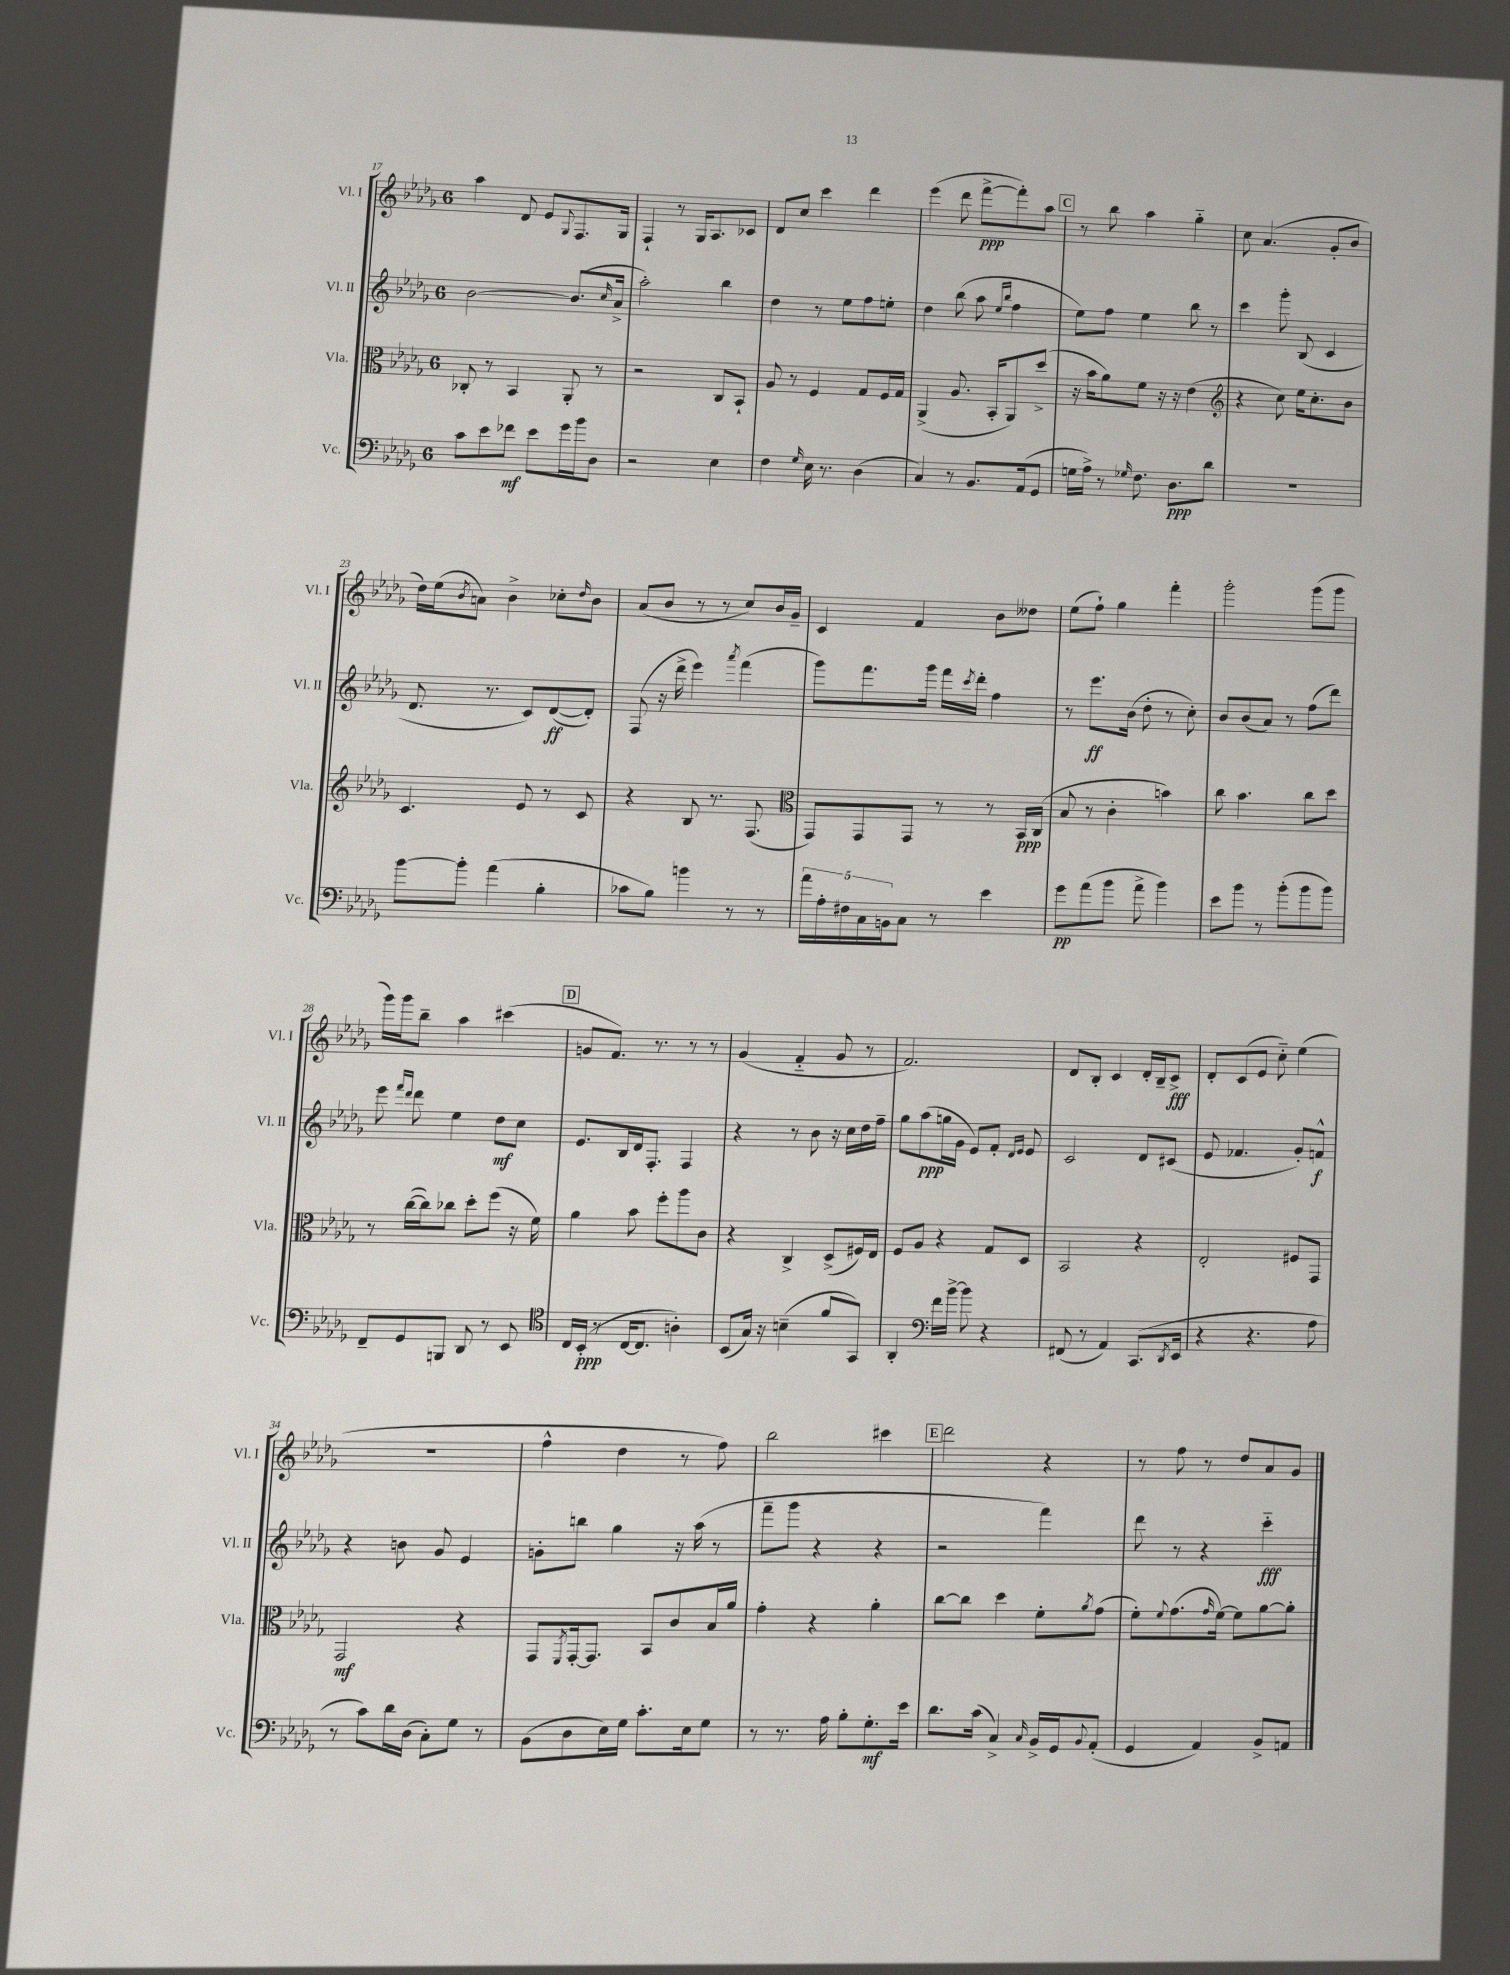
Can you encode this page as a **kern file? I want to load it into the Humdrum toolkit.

**kern	**kern	**kern	**kern
*staff4	*staff3	*staff2	*staff1
*clefF4	*clefC3	*clefG2	*clefG2
*k[b-e-a-d-g-]	*k[b-e-a-d-g-]	*k[b-e-a-d-g-]	*k[b-e-a-d-g-]
*M6/8	*M6/8	*M6/8	*M6/8
8c	8C-'	[2b-	4aa-
8e-	8r	.	.
8f-	4BB-	.	8d-
8e-	.	.	8e-
.	.	.	8qqG-
16g-	8AA-'	(8.b-]	8.F
16b-	.	.	.
8D-	8r	.	.
.	.	16qqcc	.
.	.	16a-^	16G-
=	=	=	=
2r	2r	2aa-')	4F`
.	.	.	8r
.	.	.	16G-
.	.	.	8.A-
4E-	8C	4bb-	.
.	8BB-`	.	8c-
=	=	=	=
4F	8A-	4dd-	8d-
.	8r	.	8cc
16qqG-	.	.	.
16E-	4F	8r	4ccc
8.r	.	.	.
.	.	8ee-	.
(4D-	8G-	8ff	4ddd-
.	16F	8ee'	.
.	16G-	.	.
=	=	=	=
4C)	(4AA-^	4dd-	(4eee-
8r	8.A-	(8bb-	8ddd-
8.BB-	.	8aa-	[8fff^
.	16BB-'	.	.
.	.	16qqee-	.
.	.	16qqbb-	.
.	8AA-)	4ff	8fff'])
(16AA-	.	.	.
8GG-	(8dd-^	.	8aa-
=	=	=	=
16G	16r	8ee-)	8r
16A-^)	16b-	.	.
8r	8a-)	8ff	8bb-
16qqG-	.	.	.
8.F	8f	4ee-	4aa-
.	16r	.	.
8.D-	16r	.	.
.	(4e-	8bb-	4gg-'~
8d-	.	8r	.
=	=	=	=
*	*clefG2	*	*
2.r	4r	4ccc	8cc
.	.	.	(4.a-
.	8cc)	8ggg-'	.
.	16ee-	(8B-	.
.	8.cc'	.	.
.	.	4c	8g-'
.	8b-	.	8b-
=	=	=	=
[8b-	4.c	8.d-	16dd-)
.	.	.	(16ee-
.	.	.	8qb-
8b-']	.	.	8a)
.	.	8.r	.
(4a-	.	.	4b-^
.	8e-	8c)	.
4B-'	8r	([8d-	8cc-'
.	.	.	16qqdd-
.	8c	8d-'])	8b-
=	=	=	=
8c-	4r	(8F	(8a-
8B-)	.	16r	8b-
.	.	16ddd-^	.
4b	8B-	4eee-)	8r
.	8.r	.	8r
.	.	8qaaa-	.
8r	.	(4fff	8cc)
.	(8.F	.	.
8r	.	.	16b-
.	.	.	16g-~
=	=	=	=
*	*clefC3	*	*
20a-	8GG-)	8ggg-)	4c
20A-'	.	.	.
20F#	.	.	.
.	8GG-	8.fff	.
20C	.	.	.
20BB	.	.	.
8C	8GG-	.	4f
.	.	16ggg-	.
8r	8r	16fff	.
.	.	8qccc	.
.	.	16ddd-'	.
4e-	8r	4ff	8b-
.	16BB-	.	8dd--
.	(16C	.	.
=	=	=	=
8g-	8B-	8r	(8ee-
(8a-	8r	8.eee-	8ff`)
8b-	4c'	.	4gg-
.	.	(16b-	.
8a-^	.	8dd-'	.
4b-)	4b)	8r	4fff'
.	.	8cc')	.
=	=	=	=
8e-	8cc	8b-	2ggg-'
8b-	4.b-	(8b-	.
8r	.	8a-)	.
(8b-'	.	8r	.
8b-	8cc	(8ff	(8ggg-
8b-)	8dd-	8ddd-)	8ggg-
=	=	=	=
8FF~	8r	8eee-	16ggg-)
.	.	.	16ggg-
.	.	16qqfff	.
.	.	16qqddd-	.
8GG-	([16cc	8ddd-	8bb-~
.	16cc])	.	.
8BBB	8cc-	4ee-	4aa-
8DD-	8dd-'	.	.
8r	(8ff	8dd-	(4ccc#
8EE-	16r	8cc	.
.	16f)	.	.
=	=	=	=
*clefC4	*	*	*
16C	4a-	8.e-	8g
(16BB-'	.	.	.
8r	.	.	8.f)
.	.	16B-	.
[16C	8b-	16d-	.
8.C]	.	8.F'	8.r
.	8ff'	.	.
4A')	8aa-	4F	8r
.	8c	.	8r
=	=	=	=
(8BB-	4r	4r	(4g-
16G-)	.	.	.
16r	.	.	.
(4B~	4C^	8r	4f'~
.	.	8b-	.
8f	(8D-^	16r	8g-
.	.	16cc	.
8GG-)	16F#)	16dd-	8r
.	16E-	16ff~	.
=	=	=	=
4AA-'	8F	8gg-	2.f)
.	8A-	(8aa-	.
*clefF4	*	*	*
16f	4r	16gg	.
[16b-^	.	16g-	.
8b-]	.	8e-)	.
4r	8G-	8f'	.
.	.	16qqd-	.
.	.	16qqe-	.
.	8D-	8e-	.
=	=	=	=
(8FF#	2BB-	2c	8d-
8r	.	.	8B-'
4AA-)	.	.	4c
(8.CC	4r	8d-	16d-'
.	.	.	16B-~
.	.	(8c#	8c^
8qDD-	.	.	.
16EE-	.	.	.
=	=	=	=
4r	2E-'	8e-	8d-'
.	.	4.f-	(8c
4.r	.	.	8e-
.	.	.	8cc'~)
.	8F#	8g-')	(4ee-
8A-	8GG-	8f^^	.
=	=	=	=
8r	2GG-	4r	2.r
8c)	.	.	.
16d-	.	8b	.
(16D-	.	.	.
8C')	.	8g-	.
8G-	4r	4e-	.
8r	.	.	.
=	=	=	=
(8BB-	8GG-	8g'	4ff^^
.	8qFF	.	.
8D-	[16GG-'	8bb	.
.	8.GG-]	.	.
16E-)	.	4gg-	4dd-
16G-	.	.	.
8.c'	8BB-	.	.
.	8c	16r	8r
16E-	.	(16aa-	.
8G-	16B-	8r	8ff)
.	16a-	.	.
=	=	=	=
8r	4g-'	8fff~	2bb-
8.r	.	8ggg-	.
.	4r	4r	.
16A-	.	.	.
8B-'	.	.	.
8.G-'	4a-'	4r	4ccc#
16e-	.	.	.
=	=	=	=
8.d-	[8cc	2r	2ddd-
.	8cc]	.	.
(16c	.	.	.
4C^)	4dd-	.	.
16qqC	.	.	.
16BB-^	8f'	4fff)	4r
16GG-	.	.	.
8qqBB-	8qa-	.	.
(8AA-'	(8g-	.	.
=	=	=	=
4GG-	8f')	8ddd-	8r
.	8qqf	.	.
.	(8.g-	8r	8ff
4AA-)	.	4r	8r
.	16qqg-	.	.
.	[16f)	.	.
.	8f]	.	8dd-
8BB-^	[8a-	4ccc'~	8a-
8AA	8a-']	.	8g-
==	==	==	==
*-	*-	*-	*-
